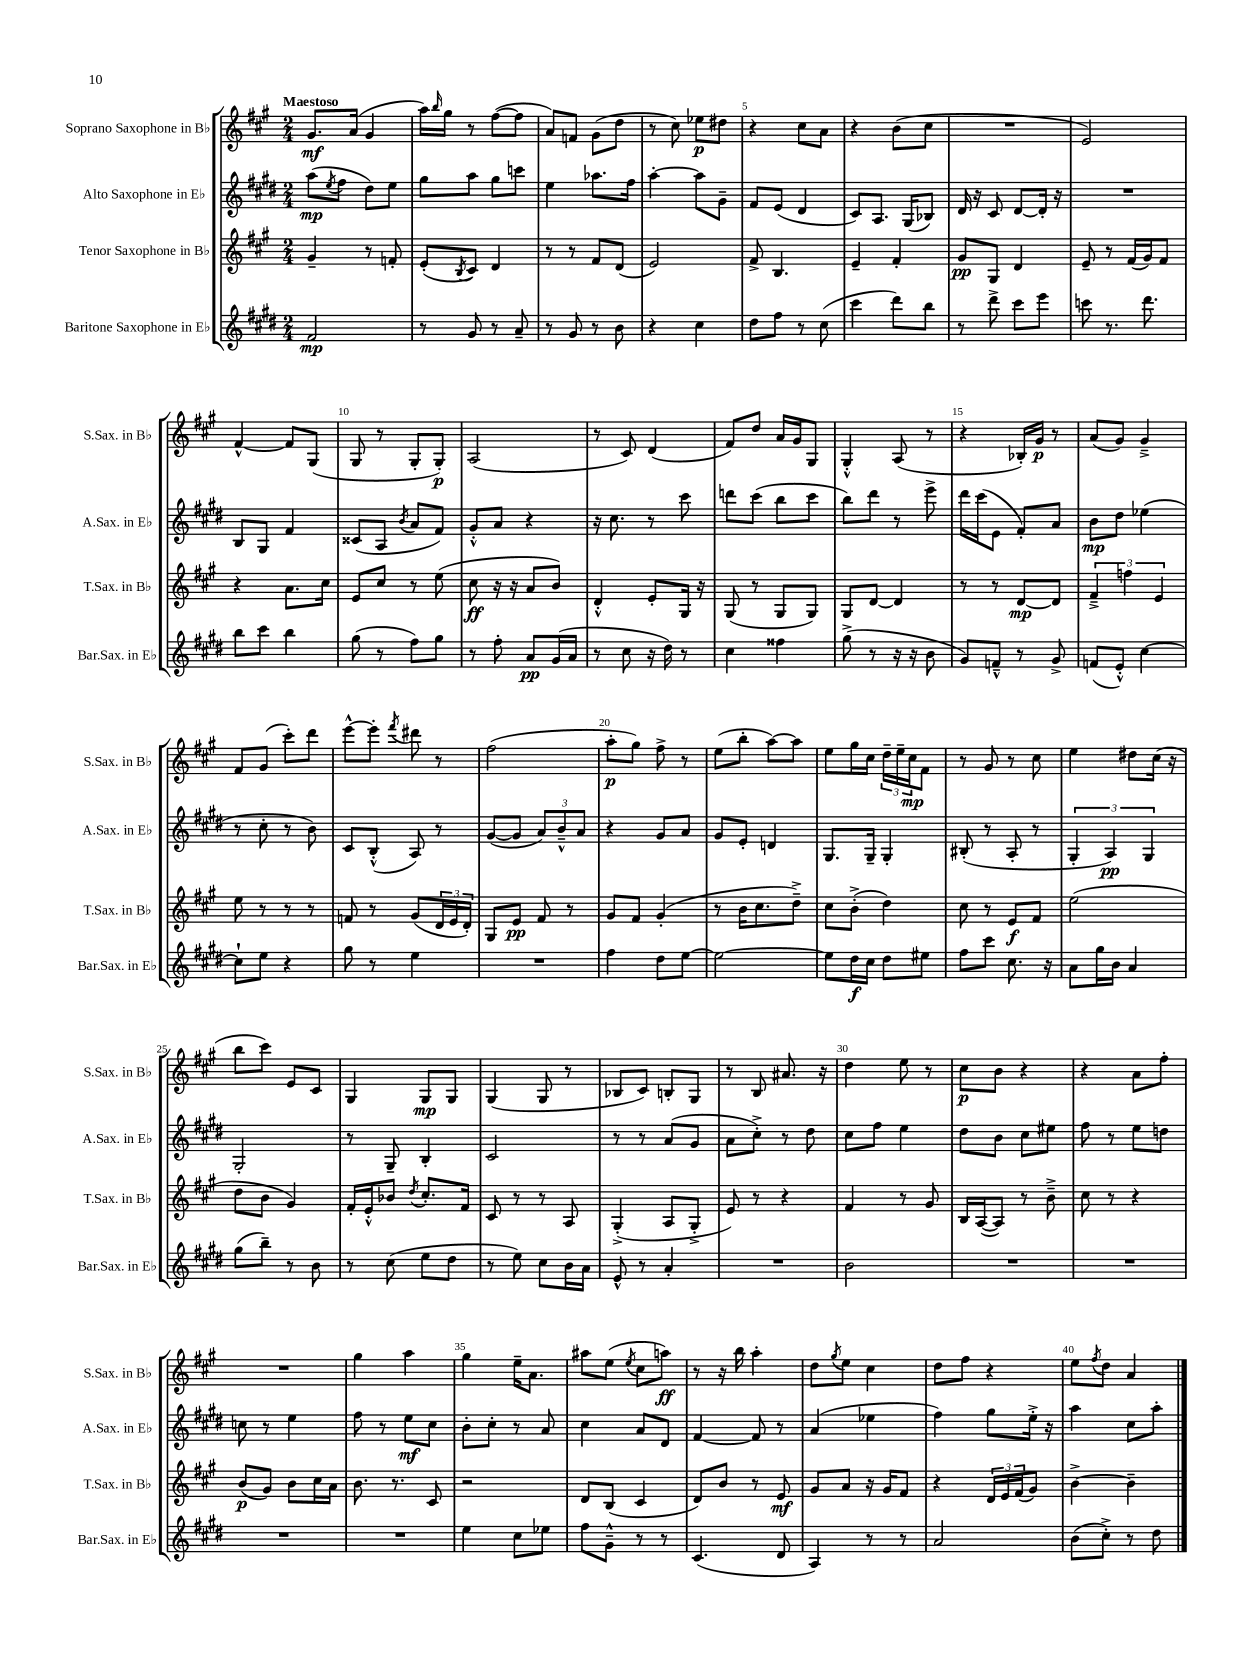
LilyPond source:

<<
\new StaffGroup <<
\new Staff = "s0" \with { instrumentName = "Soprano Saxophone in Bb" shortInstrumentName = "S.Sax. in Bb" } {
    \clef treble \key a \major \numericTimeSignature \time 2/4 \tempo "Maestoso"
    gis'8.\mf a'16( gis'4 |
    a''16) \grace { b''16 } gis''16 r8 fis''8~( fis''8 |
    a'8) f'8 gis'8( d''8 |
    r8 cis''8) ees''8\p dis''8 |
    r4 cis''8 a'8 |
    r4 b'8( cis''8 |
    R2 |
    e'2) |
    fis'4~-^ fis'8 gis8( |
    gis8 r8 gis8-. gis8-.\p) |
    a2( |
    r8 cis'8) d'4( |
    fis'8) d''8 a'16 gis'16 gis8 |
    gis4-.-^ a8( r8 |
    r4 bes16-.) gis'16\p r8 |
    a'8( gis'8) gis'4---> |
    fis'8 gis'8( cis'''8-.) d'''8 |
    e'''8~-^ e'''8-. \acciaccatura { fis'''8 } dis'''8 r8 |
    fis''2( |
    a''8-.\p gis''8) fis''8-> r8 |
    e''8( b''8-. a''8~) a''8 |
    e''8 gis''16 cis''16 \tuplet 3/2 { d''16-- e''16-- cis''16\mp } fis'8 |
    r8 gis'8 r8 cis''8 |
    e''4 dis''8 cis''16( r16 |
    b''8 cis'''8) e'8 cis'8 |
    gis4 gis8\mp gis8 |
    gis4( gis8 r8 |
    bes8 cis'8) b8-. gis8 |
    r8 b8 ais'8. r16 |
    d''4 e''8 r8 |
    cis''8\p b'8 r4 |
    r4 a'8 fis''8-. |
    R2 |
    gis''4 a''4 |
    gis''4 e''16-- a'8. |
    ais''8 e''8( \acciaccatura { e''8 } cis''8 a''8\ff) |
    r8 r16 b''16 a''4-. |
    d''8 \acciaccatura { gis''8 } e''8 cis''4 |
    d''8 fis''8 r4 |
    e''8 \acciaccatura { fis''8 } d''8 a'4 \bar "|." |
}
\new Staff = "s1" \with { instrumentName = "Alto Saxophone in Eb" shortInstrumentName = "A.Sax. in Eb" } {
    \clef treble \key e \major \numericTimeSignature \time 2/4
    a''8\mp( \acciaccatura { e''8 } fis''8 dis''8) e''8 |
    gis''8 a''8 gis''8 c'''8 |
    e''4 aes''8. fis''16 |
    a''4~-. a''8 gis'8-- |
    fis'8 e'8( dis'4 |
    cis'8) a8. gis16( bes8) |
    dis'16 r16 cis'8 dis'8~ dis'16-. r16 |
    R2 |
    b8 gis8 fis'4 |
    cisis'8( a8 \acciaccatura { b'8 } a'8 fis'8) |
    gis'8-.-^ a'8 r4 |
    r16 cis''8. r8 cis'''8 |
    d'''8 cis'''8( b''8 cis'''8 |
    b''8) dis'''8 r8 e'''8-> |
    dis'''16 cis'''16( e'8 fis'8-.) a'8 |
    b'8\mp dis''8 ees''4( |
    r8 cis''8-. r8 b'8) |
    cis'8 b8-.-^( a8) r8 |
    gis'8~( gis'8 \tuplet 3/2 { a'8) b'8---^ a'8 } |
    r4 gis'8 a'8 |
    gis'8 e'8-. d'4 |
    gis8. gis16-- gis4-. |
    bis8-.( r8 a8-. r8 |
    \tuplet 3/2 { gis4-. a4\pp) gis4 } |
    gis2-. |
    r8 gis8-- b4-. |
    cis'2 |
    r8 r8 a'8( gis'8 |
    a'8 cis''8-.->) r8 dis''8 |
    cis''8 fis''8 e''4 |
    dis''8 b'8 cis''8 eis''8 |
    fis''8 r8 e''8 d''8 |
    c''8 r8 e''4 |
    fis''8 r8 e''8\mf cis''8 |
    b'8-. cis''8-. r8 a'8 |
    cis''4 a'8 dis'8 |
    fis'4~ fis'8 r8 |
    a'4( ees''4 |
    fis''4) gis''8 e''16-.-> r16 |
    a''4 cis''8 a''8-. \bar "|." |
}
\new Staff = "s2" \with { instrumentName = "Tenor Saxophone in Bb" shortInstrumentName = "T.Sax. in Bb" } {
    \clef treble \key a \major \numericTimeSignature \time 2/4
    gis'4-- r8 f'8-. |
    e'8-.( \acciaccatura { b8 } cis'8) d'4 |
    r8 r8 fis'8 d'8( |
    e'2) |
    fis'8-> b4. |
    e'4-- fis'4-. |
    gis'8\pp gis8 d'4 |
    e'8-- r8 fis'16( gis'16) fis'8 |
    r4 a'8. cis''16 |
    e'8 cis''8 r8 e''8( |
    cis''8\ff r16 r16 a'8 b'8) |
    d'4-.-^ e'8-. gis16 r16 |
    gis8( r8 gis8 gis8) |
    gis8 d'8~ d'4 |
    r8 r8 d'8~\mp d'8 |
    \tuplet 3/2 { fis'4---> f''4 e'4 } |
    e''8 r8 r8 r8 |
    f'8 r8 gis'8( \tuplet 3/2 { d'16 e'16 d'16-.) } |
    gis8 e'8\pp fis'8 r8 |
    gis'8 fis'8 gis'4-.( |
    r8 b'16 cis''8. d''8--->) |
    cis''8 b'8-.->( d''4) |
    cis''8 r8 e'8\f fis'8 |
    e''2( |
    d''8 b'8 gis'4) |
    fis'16-. e'16-.-^ bes'8 \acciaccatura { d''8 } cis''8.-. fis'16 |
    cis'8 r8 r8 a8 |
    gis4-.->( a8 gis8-.-> |
    e'8) r8 r4 |
    fis'4 r8 gis'8 |
    b16 a16~( a8) r8 b'8---> |
    cis''8 r8 r4 |
    b'8\p( gis'8) b'8 cis''16 a'16 |
    b'8. r8. cis'8 |
    r2 |
    d'8 b8( cis'4 |
    d'8) b'8 r8 e'8\mf |
    gis'8 a'8 r16 gis'16 fis'8 |
    r4 \tuplet 3/2 { d'16 e'16 fis'16( } gis'8) |
    b'4~-> b'4-- \bar "|." |
}
\new Staff = "s3" \with { instrumentName = "Baritone Saxophone in Eb" shortInstrumentName = "Bar.Sax. in Eb" } {
    \clef treble \key e \major \numericTimeSignature \time 2/4
    fis'2\mp |
    r8 gis'8 r8 a'8-- |
    r8 gis'8 r8 b'8 |
    r4 cis''4 |
    dis''8 fis''8 r8 cis''8( |
    cis'''4 dis'''8) b''8 |
    r8 dis'''8-> cis'''8 e'''8 |
    c'''8 r8. dis'''8. |
    b''8 cis'''8 b''4 |
    gis''8( r8 fis''8) gis''8 |
    r8 fis''8-. a'8\pp gis'16( a'16 |
    r8 cis''8 r16 dis''16) r8 |
    cis''4 fisis''4 |
    gis''8->( r8 r16 r16 b'8 |
    gis'8) f'8---^ r8 gis'8-> |
    f'8( e'8-.-^) cis''4~ |
    cis''8-! e''8 r4 |
    gis''8 r8 e''4 |
    R2 |
    fis''4 dis''8 e''8~ |
    e''2~ |
    e''8 dis''16\f cis''16 dis''8 eis''8 |
    fis''8 cis'''8 cis''8. r16 |
    a'8 gis''16 b'16 a'4 |
    gis''8( b''8--) r8 b'8 |
    r8 cis''8( e''8 dis''8 |
    r8 e''8) cis''8 b'16 a'16 |
    e'8-^ r8 a'4-. |
    R2 |
    b'2 |
    R2 |
    R2 |
    R2 |
    R2 |
    e''4 cis''8 ees''8 |
    fis''8 gis'8---^ r8 r8 |
    cis'4.( dis'8 |
    a4) r8 r8 |
    a'2 |
    b'8( cis''8-.->) r8 dis''8 \bar "|." |
}
>>
>>
\layout { \context { \Score \override BarNumber.break-visibility = ##(#f #t #t) barNumberVisibility = #(every-nth-bar-number-visible 5) } }
